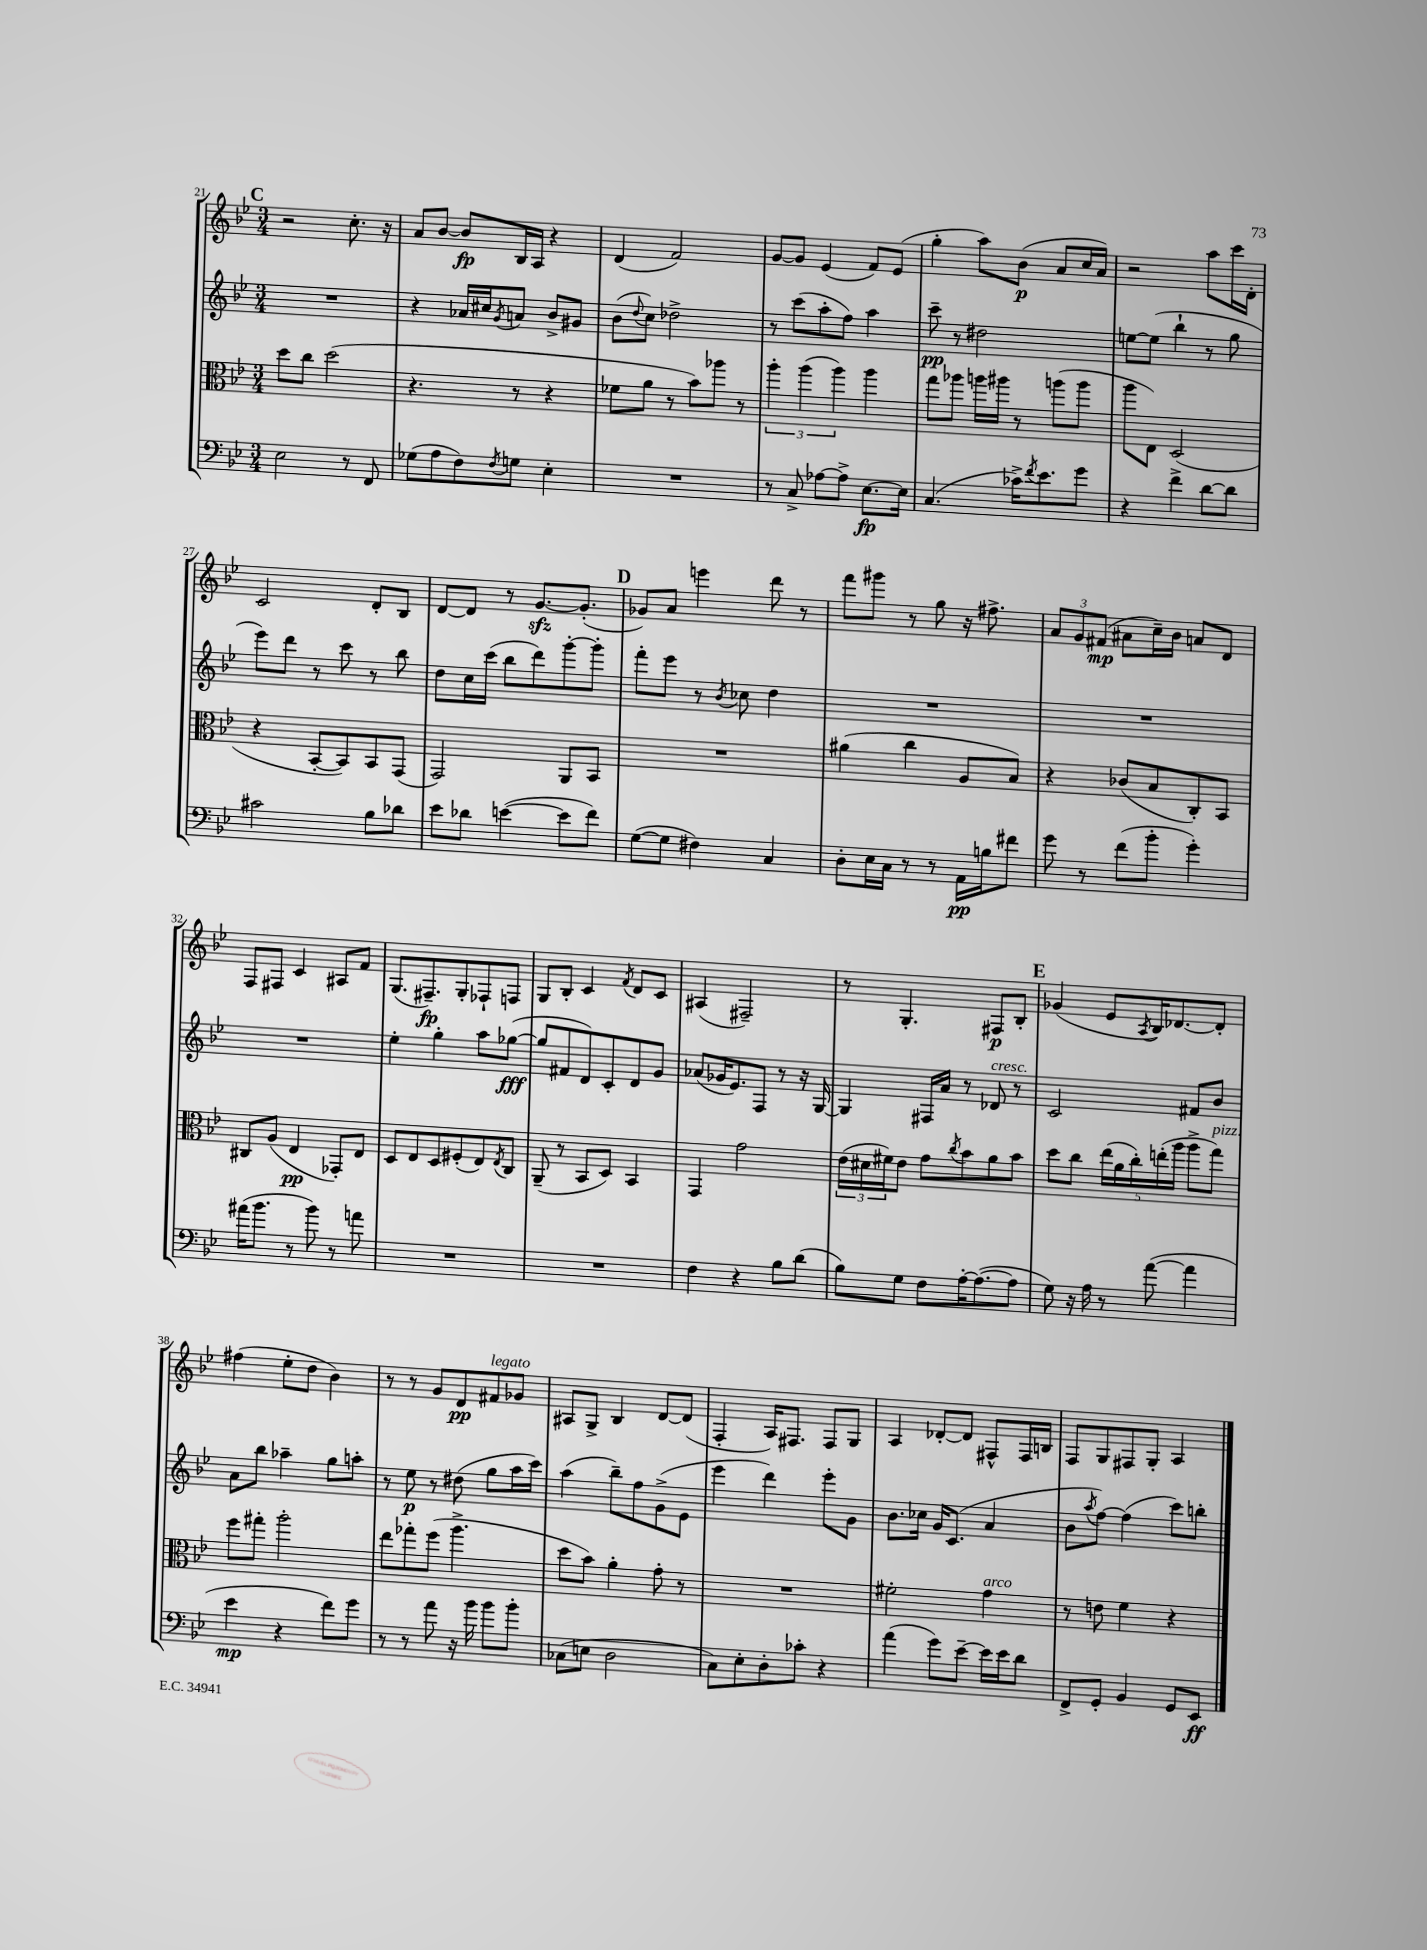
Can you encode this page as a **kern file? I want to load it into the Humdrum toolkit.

**kern	**kern	**kern	**kern
*staff4	*staff3	*staff2	*staff1
*clefF4	*clefC3	*clefG2	*clefG2
*k[b-e-]	*k[b-e-]	*k[b-e-]	*k[b-e-]
*M3/4	*M3/4	*M3/4	*M3/4
2E-	8dd	2.r	2r
.	8cc	.	.
.	(2dd	.	.
8r	.	.	8.cc'
8FF	.	.	.
.	.	.	16r
=	=	=	=
(8G-	4.r	4r	8a
8A	.	.	[8b-
8F)	.	16a-	8b-]
.	.	16cc#	.
8qF	.	8qg	.
8G	8r	8a	16B-
.	.	.	16A
4E-'	4r	8b-^	4r
.	.	8g#	.
=	=	=	=
2.r	8f-	(8b-	(4d
.	.	8qqdd	.
.	8a	8cc)	.
.	8r	2dd-^	2f)
.	8b-)	.	.
.	8aa-	.	.
.	8r	.	.
=	=	=	=
8r	6aa'	8r	[8g
8C^	.	(8ccc	8g]
.	(6aa	.	.
[8A-	.	8aa'	(4e-
.	6aa)	.	.
8A-^]	.	8ff)	.
[8.E-	4aa	4aa	8f)
.	.	.	(8e-
16E-]	.	.	.
=	=	=	=
(4.C	8gg	8ccc~	4gg'
.	8aa-	8r	.
.	16aa	2dd#	8aa)
.	16aa#	.	.
16c-^)	8r	.	(8b-
8qf	.	.	.
8.e-	.	.	.
.	(8aa	.	8a
8g	8aa	.	16cc
.	.	.	16a)
=	=	=	=
4r	8aa	[8ee	2r
.	8E-)	(8ee]	.
4f^	(2D	4bb-`	.
[8d	.	8r	8aa
8d]	.	8gg	16ccc
.	.	.	16d'
=	=	=	=
2c#	4r	8eee-)	2c
.	.	8ddd	.
.	[8BB-'	8r	.
.	8BB-])	8ccc	.
8B-	8BB-	8r	8d'
8d-	(8GG	8bb-	8B-
=	=	=	=
8e-	2GG)	8dd	[8d
8d-	.	16cc	8d]
.	.	(16ccc	.
([4e	.	8bb-	8r
.	.	8ddd)	[8.g
8e]	8AA	[8ggg'	.
.	.	.	(8.g']
8f)	8BB-	8ggg']	.
=	=	=	=
([8G	2.r	8fff'	8g-)
8G]	.	8eee-	8a
4F#)	.	8r	4eee
.	.	8qb-	.
.	.	8cc-	.
4C	.	4dd	8ddd
.	.	.	8r
=	=	=	=
8D'	(4a#	2.r	8fff
16E-	.	.	8ggg#
16C	.	.	.
8r	4cc	.	8r
8r	.	.	8gg
16AA	8A	.	16r
16B	.	.	8.ff#^
8f#	8B-)	.	.
=	=	=	=
8g	4r	2.r	12a
.	.	.	12g
8r	.	.	.
.	.	.	(12f#
(8f	(8c-	.	8a#
8b-'	8B-	.	16cc~)
.	.	.	16b-
4g')	8C')	.	8a
.	8BB-	.	8d
=	=	=	=
(16a#	8C#	2.r	8F
8.b-	.	.	.
.	(8A	.	8F#
8r	4E-	.	4c
8b-)	.	.	.
8r	8GG-')	.	8A#
8a	8E-	.	8f
=	=	=	=
2.r	8D	4ee-'	(8.G
.	8E-	.	.
.	.	.	8.F#~)
.	8D	4gg'	.
.	(8F#'	.	8G'
.	8E-)	8aa	8F-`
.	8qE-	.	.
.	8C	([8gg-	8F
=	=	=	=
2.r	(8AA~	8gg-]	8G
.	8r	8f#	8B-'
.	8BB-	8d)	4c
.	8D)	8c'	.
.	.	.	8qf
.	4BB-	8d	8d
.	.	8g	8c
=	=	=	=
4F	4GG	(8a-	(4A#
.	.	16g-	.
.	.	8.e-)	.
4r	2g	.	2F#~)
.	.	8F	.
8B-	.	8r	.
(8d	.	16r	.
.	.	[16G	.
=	=	=	=
8B-)	(24e-	4G]	8r
.	24d#	.	.
.	24f#)	.	.
8G	8e-	.	4.G'
8F	8g	16F#	.
.	.	16a	.
.	8qcc	.	.
[16A'	8b-	8r	.
(8.A_	.	.	.
.	8a	8d-	8F#
8A]	8b-	8r	8B-'
=	=	=	=
8G)	8dd	2c	(4g-
16r	8cc	.	.
16A	.	.	.
8r	(20ee-	.	8e-
.	20a	.	.
.	20cc')	.	.
.	.	.	8qA
([8a	.	.	16B-)
.	(20ee'	.	.
.	.	.	[8.d-
.	20aa	.	.
4a]	8aa^	8f#	.
.	8gg)	8b-	8d-']
=	=	=	=
4e-	8ff	8a	(4ff#
.	8gg#'	8bb-	.
4r	2aa'	4aa-~	8ee-'
.	.	.	8dd
8f)	.	8gg	4b-)
8g	.	8aa'	.
=	=	=	=
8r	8ee-	8r	8r
8r	8gg-'	8ee-	8r
8a	(8ff	8r	8g
16r	4.aa^	(8dd#	8d
16b-	.	.	.
8b-	.	8gg	8f#
8b-'	.	16aa	8g-
.	.	16ccc)	.
=	=	=	=
(8C-	8dd	(4aa	8A#
8E	8b-)	.	8G^
2D	4a'	8bb-~)	4B-
.	.	8ff	.
.	8g'	(8g^	[8d
.	8r	8e-	(8d]
=	=	=	=
8C)	2.r	4eee-	4F'
8E-'	.	.	.
8D'	.	4ddd)	16A)
.	.	.	8.F#
8c-'	.	.	.
4r	.	8eee-'	8F#
.	.	8g	8G
=	=	=	=
(4a	2f#'	8.b-	4A
.	.	16cc-	.
8g)	.	16g	[8d-'
.	.	(8.c	.
[8e-~	.	.	8d-]
16e-]	4g	4a	8F#^^
16e-	.	.	.
8d	.	.	16F#
.	.	.	16B
=	=	=	=
8FF^	8r	8b-	8F
.	.	8qaa	.
8GG'	8e	[8ff)	8G
4BB-	4f	(4ff]	8F#
.	.	.	8G'
8GG	4r	8ccc)	4A
8EE-	.	8bb'	.
==	==	==	==
*-	*-	*-	*-
